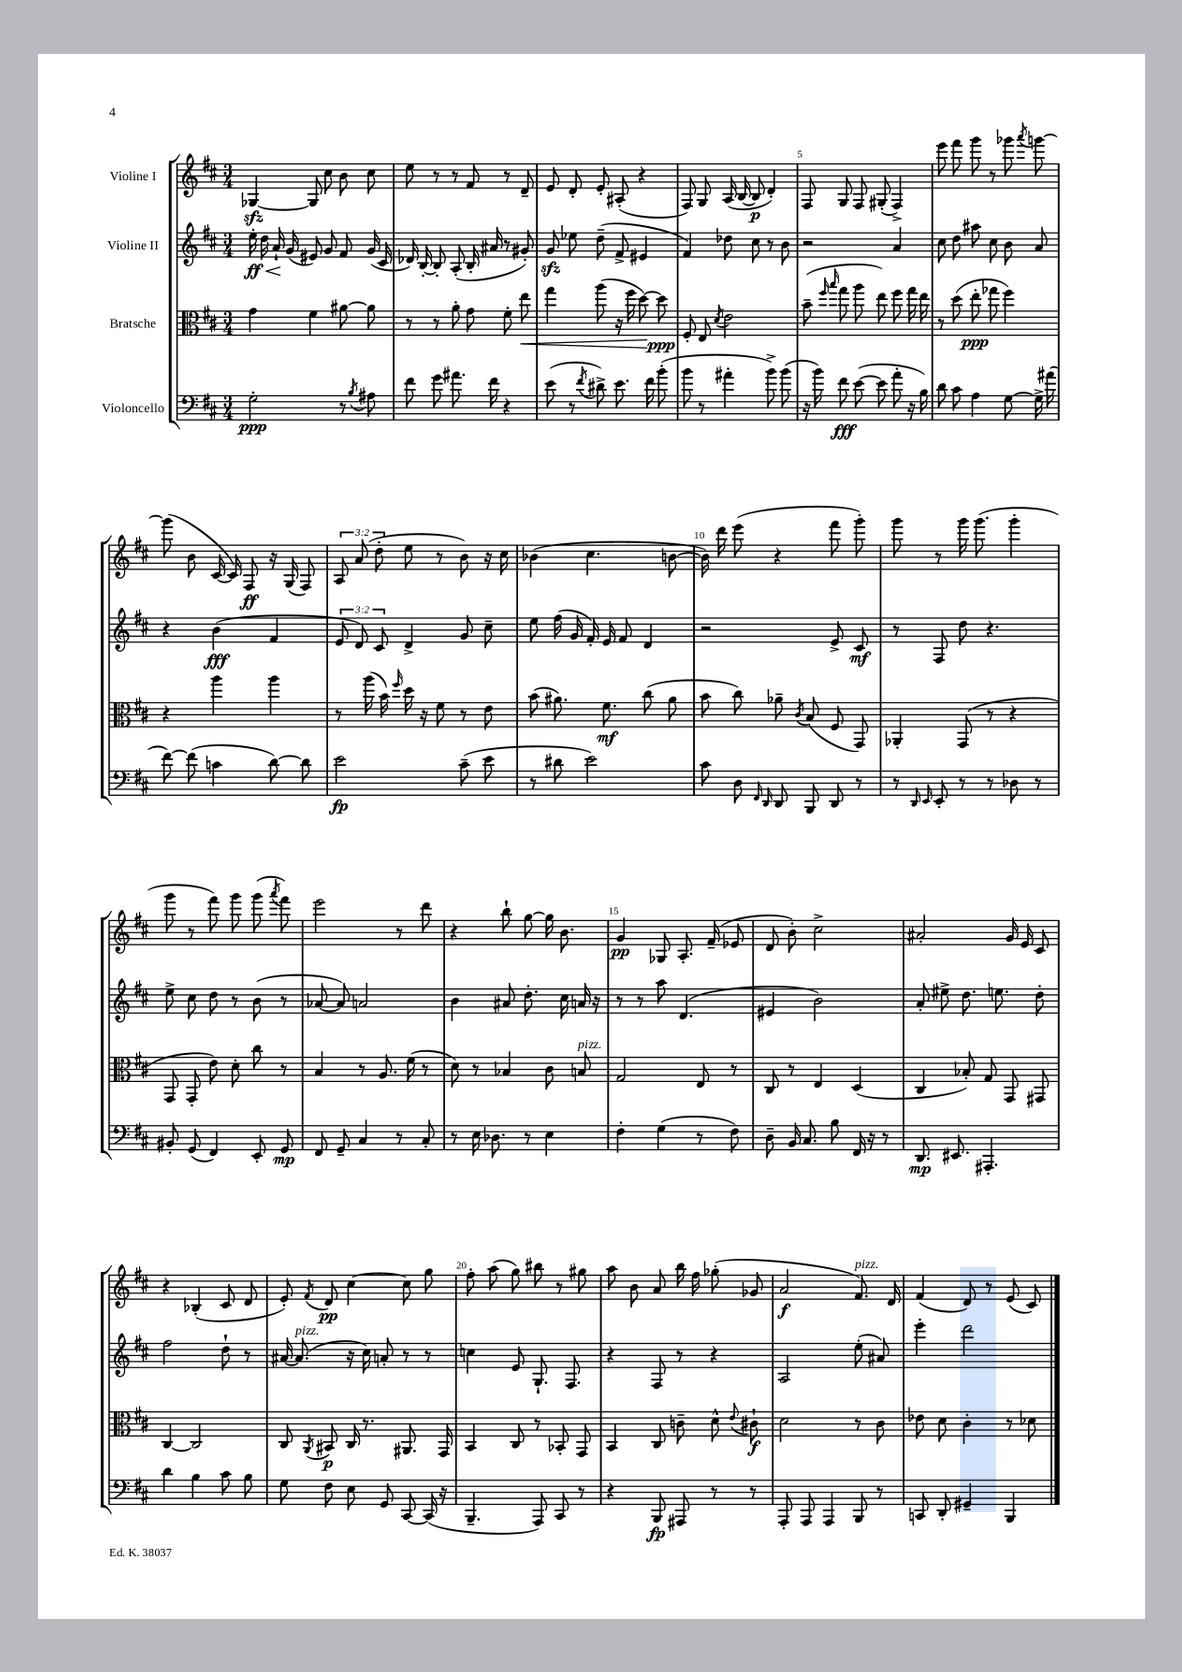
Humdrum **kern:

**kern	**dynam	**kern	**dynam	**kern	**dynam	**kern	**dynam
*part4	*part4	*part3	*part3	*part2	*part2	*part1	*part1
*staff4	*staff4	*staff3	*staff3	*staff2	*staff2	*staff1	*staff1
*I"Violoncello	*	*I"Bratsche	*	*I"Violine II	*	*I"Violine I	*
*clefF4	*	*clefC3	*	*clefG2	*	*clefG2	*
*k[f#c#]	*	*k[f#c#]	*	*k[f#c#]	*	*k[f#c#]	*
*M3/4	*	*M3/4	*	*M3/4	*	*M3/4	*
=1	=1	=1	=1	=1	=1	=1	=1
!	!	!	!	!	!LO:HP:b	!	!
2G'\	ppp	4g\	.	16ee'\	< ff	[4G-Xzz/	.
.	.	.	.	16dd\	.	.	.
.	.	.	.	16a`/	.	.	.
.	.	.	.	(16g/	[	.	.
.	.	4f#\	.	8e#X/)	.	8G-/]	.
.	.	.	.	8g/	.	8cc#\	.
8r	.	[8a#X\	.	8f#/	.	8b\	.
8qB/	.	.	.	.	.	.	.
8A#X\	.	8a#\]	.	(16g/	.	8cc#\	.
.	.	.	.	16c#/	.	.	.
=2	=2	=2	=2	=2	=2	=2	=2
8f#\	.	8r	.	16d-X/)	.	8ee\	.
.	.	.	.	[16B'/	.	.	.
8g\	.	8r	.	8B'/]	.	8r	.
8.a#X\	.	8a'\	.	(8A'/	.	8r	.
.	.	8g\	.	16B'/	.	8f#/	.
16f#\	.	.	.	16a#X/	.	.	.
4r	.	8f#'\	.	8r	.	8r	.
!	!	!	!LO:HP:b	!	!	!	!
.	.	8ee\	<	8g#X'/)	.	8d~/	.
=3	=3	=3	=3	=3	=3	=3	=3
(8e\	.	4gg\	.	8gzz/	.	8e/	.
8r	.	.	.	8ee-X\	.	8d'/	.
8qf#/	.	.	.	.	.	.	.
8d#X^\)	.	(8aa\	.	(8dd~\	.	8e'/	.
8.e\	.	16r	.	8f#^/	.	(8A#X'/	.
.	.	16ff#\	.	.	.	.	.
.	.	[8dd\)	.	4e#X/	.	4r	.
16f#\	.	.	.	.	.	.	.
(8b'\	.	8dd\]	[ ppp	.	.	.	.
=4	=4	=4	=4	=4	=4	=4	=4
8b\	.	8F#'/	.	4f#/)	.	8F#/)	.
8r	.	8E/	.	.	.	8G/	.
.	.	8qd/	.	.	.	.	.
4a#X'\	.	2e\	.	8dd-X\	.	(16A/	.
.	.	.	.	.	.	[16B/	.
.	.	.	.	8cc#\	.	8B/]	p
8b^\)	.	.	.	8r	.	4d'/)	.
(8b\	.	.	.	8b\	.	.	.
=5	=5	=5	=5	=5	=5	=5	=5
16r	.	(8b~\	.	2r	.	8F#/	.
16b\)	.	.	.	.	.	.	.
.	.	16qqff#/	.	.	.	.	.
.	.	16qqbb/	.	.	.	.	.
8f#\	fff	8gg\	.	.	.	8G/	.
([8e\	.	8aa\	.	.	.	8F#/	.
8e\]	.	8ee\)	.	.	.	(8G#X'/	.
8a'\	.	8ff#\	.	4a/	.	4F#^/)	.
16r	.	16gg\	.	.	.	.	.
16B\)	.	16ee\	.	.	.	.	.
=6	=6	=6	=6	=6	=6	=6	=6
8d\	.	8r	.	8cc#\	.	8eee\	.
8c#\	.	(8dd\	.	8dd\	.	8fff#\	.
4A\	.	8ee'\	ppp	8aa#X\	.	8ggg\	.
.	.	8gg-X\	.	8cc#\	.	8r	.
[8G\	.	4ff#\)	.	8b\	.	8ggg-X\	.
.	.	.	.	.	.	8qaaa/	.
16G^\]	.	.	.	8a/	.	[8gggn\	.
(16a#X\	.	.	.	.	.	.	.
!!LO:LB:g=z
=7	=7	=7	=7	=7	=7	=7	=7
[8f#\)	.	4r	.	4r	.	(8ggg\]	.
(8f#\]	.	.	.	.	.	8b\	.
4cn\	.	4aa\	.	(4b\	fff	[16c#/	.
.	.	.	.	.	.	16c#/])	.
.	.	.	.	.	.	8F#/	ff
[8d\)	.	4aa\	.	4f#/	.	16r	.
.	.	.	.	.	.	(16G/	.
8d\]	.	.	.	.	.	8F#/)	.
=8	=8	=8	=8	=8	=8	=8	=8
2e\	fp	8r	.	12e/	.	12A/	.
.	.	.	.	12d/)	.	(12a/	.
.	.	(16aa\	.	.	.	.	.
.	.	.	.	12c#/	.	12dd'\	.
.	.	16b\)	.	.	.	.	.
.	.	16qqff#/	.	.	.	.	.
.	.	16dd\	.	4d^/	.	8ee\	.
.	.	16r	.	.	.	.	.
.	.	8f#\	.	.	.	8r	.
(8c#~\	.	8r	.	8g/	.	8b\)	.
8e\	.	8e\	.	8cc#~\	.	16r	.
.	.	.	.	.	.	16cc#\	.
=9	=9	=9	=9	=9	=9	=9	=9
8r	.	(8b\	.	8ee\	.	(4b-X\	.
8d#X\	.	8.a#X\)	.	(16ff#\	.	.	.
.	.	.	.	16g/	.	.	.
2e\)	.	.	.	16f#'/)	.	4.cc#\	.
.	.	8.f#\	mf	16e/	.	.	.
.	.	.	.	8f#/	.	.	.
.	.	(8cc#\	.	4d/	.	.	.
.	.	8a#\	.	.	.	[8bn\	.
=10	=10	=10	=10	=10	=10	=10	=10
8c#\	.	8b\	.	2r	.	16b\])	.
.	.	.	.	.	.	16ddd\	.
8D\	.	8cc#\)	.	.	.	(8eee\	.
16qqFF#/	.	.	.	.	.	.	.
16qqDD/	.	.	.	.	.	.	.
8DD/	.	8a-X~\	.	.	.	4r	.
.	.	8qc#/	.	.	.	.	.
8BBB/	.	(8B/	.	.	.	.	.
8DD/	.	8F#/	.	8e^/	.	8fff#\	.
8r	.	8GG/)	.	8c#/	mf	8ggg'\)	.
=11	=11	=11	=11	=11	=11	=11	=11
8r	.	4AA-X'/	.	8r	.	8ggg\	.
16qqDD/	.	.	.	.	.	.	.
16qqEE/	.	.	.	.	.	.	.
8EE'/	.	.	.	8F#/	.	8r	.
8r	.	(8GG/	.	8dd\	.	16ggg\	.
.	.	.	.	.	.	(8.ggg\	.
8r	.	8r	.	4.r	.	.	.
8D-X\	.	4r	.	.	.	4ggg'\	.
8r	.	.	.	.	.	.	.
!!LO:LB:g=z
=12	=12	=12	=12	=12	=12	=12	=12
8BB#X'/	.	8GG/	.	8ee^\	.	8ggg\	.
(8GG/	.	8GG'/	.	8cc#\	.	8r	.
4FF#/)	.	8e\)	.	8dd\	.	8fff#\)	.
.	.	8d'\	.	8r	.	8ggg\	.
8EE'/	.	8cc#\	.	(8b\	.	(8ggg\	.
.	.	.	.	.	.	8qaaa/	.
8GG/	mp	8r	.	8r	.	8fff#\)	.
=13	=13	=13	=13	=13	=13	=13	=13
8FF#/	.	4B/	.	[8a-X/	.	2eee\	.
8GG~/	.	.	.	8a-/])	.	.	.
4C#/	.	8r	.	2an/	.	.	.
.	.	8.A/	.	.	.	.	.
8r	.	.	.	.	.	8r	.
.	.	(16f#\	.	.	.	.	.
8C#'/	.	8r	.	.	.	8ddd\	.
=14	=14	=14	=14	=14	=14	=14	=14
8r	.	8d\)	.	4b\	.	4r	.
16E\	.	8r	.	.	.	.	.
8.D-X\	.	.	.	.	.	.	.
.	.	4B-X/	.	8a#X/	.	8bb`\	.
8r	.	.	.	8.dd'\	.	[8gg\	.
4E\	.	8c#\	.	.	.	16gg\]	.
.	.	.	.	16cc#\	.	8.b\	.
!	!	!LO:TX:a:i:t=pizz.	!	!	!	!	!
.	.	8Bn/	.	16an/	.	.	.
.	.	.	.	16r	.	.	.
=15	=15	=15	=15	=15	=15	=15	=15
4F#'\	.	2G/	.	8r	.	4g/	pp
.	.	.	.	8r	.	.	.
(4G\	.	.	.	8aa\	.	8G-X/	.
.	.	.	.	(4.d/	.	8.A'/	.
8r	.	8E/	.	.	.	.	.
.	.	.	.	.	.	(16f#~/	.
8F#\)	.	8r	.	.	.	8e-X/	.
=16	=16	=16	=16	=16	=16	=16	=16
8D~\	.	8C#/	.	4e#X/	.	8d/	.
16BB/	.	8r	.	.	.	8b'\)	.
8.C#/	.	.	.	.	.	.	.
.	.	4E/	.	2b\)	.	2cc#^\	.
8B\	.	.	.	.	.	.	.
16FF#/	.	(4D/	.	.	.	.	.
16r	.	.	.	.	.	.	.
8r	.	.	.	.	.	.	.
=17	=17	=17	=17	=17	=17	=17	=17
8.DD/	mp	4C#/	.	8a'/	.	2a#X'/	.
.	.	.	.	8ee#X^\	.	.	.
8.EE#X/	.	.	.	.	.	.	.
.	.	8B-X'/)	.	8.dd\	.	.	.
4.AAA#X'/	.	8G/	.	.	.	.	.
.	.	.	.	8.een\	.	.	.
.	.	8GG/	.	.	.	16g/	.
.	.	.	.	.	.	16e/	.
.	.	8GG#X/	.	8dd'\	.	8c#/	.
!!LO:LB:g=z
=18	=18	=18	=18	=18	=18	=18	=18
4d\	.	[4C#/	.	2ff#\	.	4r	.
4B\	.	2C#/]	.	.	.	(4B-X'/	.
8c#\	.	.	.	8dd`\	.	8c#/	.
8B\	.	.	.	8r	.	8d/	.
=19	=19	=19	=19	=19	=19	=19	=19
8G\	.	8C#/	.	[16a#X/	.	8e'/)	.
!	!	!	!	!LO:TX:a:i:t=pizz.	!	!	!
.	.	.	.	(8.a#/]	.	.	.
.	.	8qAA/	.	.	.	8qf#/	.
8F#\	.	8BB#X/	p	.	.	8d/	pp
8E\	.	16C#/	.	16r	.	[4cc#\	.
.	.	8.r	.	16cc#\)	.	.	.
8GG/	.	.	.	8an'/	.	.	.
[8CC#/	.	8.AA#X/	.	8r	.	8cc#\]	.
(16CC#/]	.	.	.	8r	.	8gg\	.
16r	.	16GG/	.	.	.	.	.
=20	=20	=20	=20	=20	=20	=20	=20
4.BBB~/	.	4BB/	.	4ccn\	.	8ff#'\	.
.	.	.	.	.	.	(8aa\	.
.	.	8C#/	.	8e/	.	8gg\)	.
8AAA/)	.	8r	.	8.G`/	.	8bb#X\	.
8CC#/	.	8BB-X'/	.	.	.	8r	.
.	.	.	.	8.F#/	.	.	.
8r	.	8GG/	.	.	.	8gg#X\	.
=21	=21	=21	=21	=21	=21	=21	=21
4r	.	4BB/	.	4r	.	8aa\	.
.	.	.	.	.	.	8b\	.
8BBB/	fp	8C#/	.	8F#/	.	8a/	.
8AAA#X/	.	8cn~\	.	8r	.	16bb\	.
.	.	.	.	.	.	16ff#\	.
8r	.	8d^^\	.	4r	.	(8gg-X'\	.
.	.	8qqe/	.	.	.	.	.
8r	.	8c#X`\	f	.	.	8g-X/	.
=22	=22	=22	=22	=22	=22	=22	=22
8AAA'/	.	2d\	.	2A/	.	2a/	f
8AAA/	.	.	.	.	.	.	.
4AAA/	.	.	.	.	.	.	.
!	!	!	!	!	!	!LO:TX:a:i:t=pizz.	!
8BBB/	.	8r	.	(8ee'\	.	8.f#/)	.
8r	.	8c#\	.	8a#X/)	.	.	.
.	.	.	.	.	.	16d/	.
=23	=23	=23	=23	=23	=23	=23	=23
8CCn/	.	8e-X\	.	4eee'\	.	(4f#/	.
8DD'/	.	8d\	.	.	.	.	.
4GG#X~/	.	4c#'\	.	2ddd\	.	8d/)	.
.	.	.	.	.	.	8r	.
4BBB/	.	8r	.	.	.	(8e/	.
.	.	8d-X\	.	.	.	8c#/)	.
==	==	==	==	==	==	==	==
*-	*-	*-	*-	*-	*-	*-	*-
